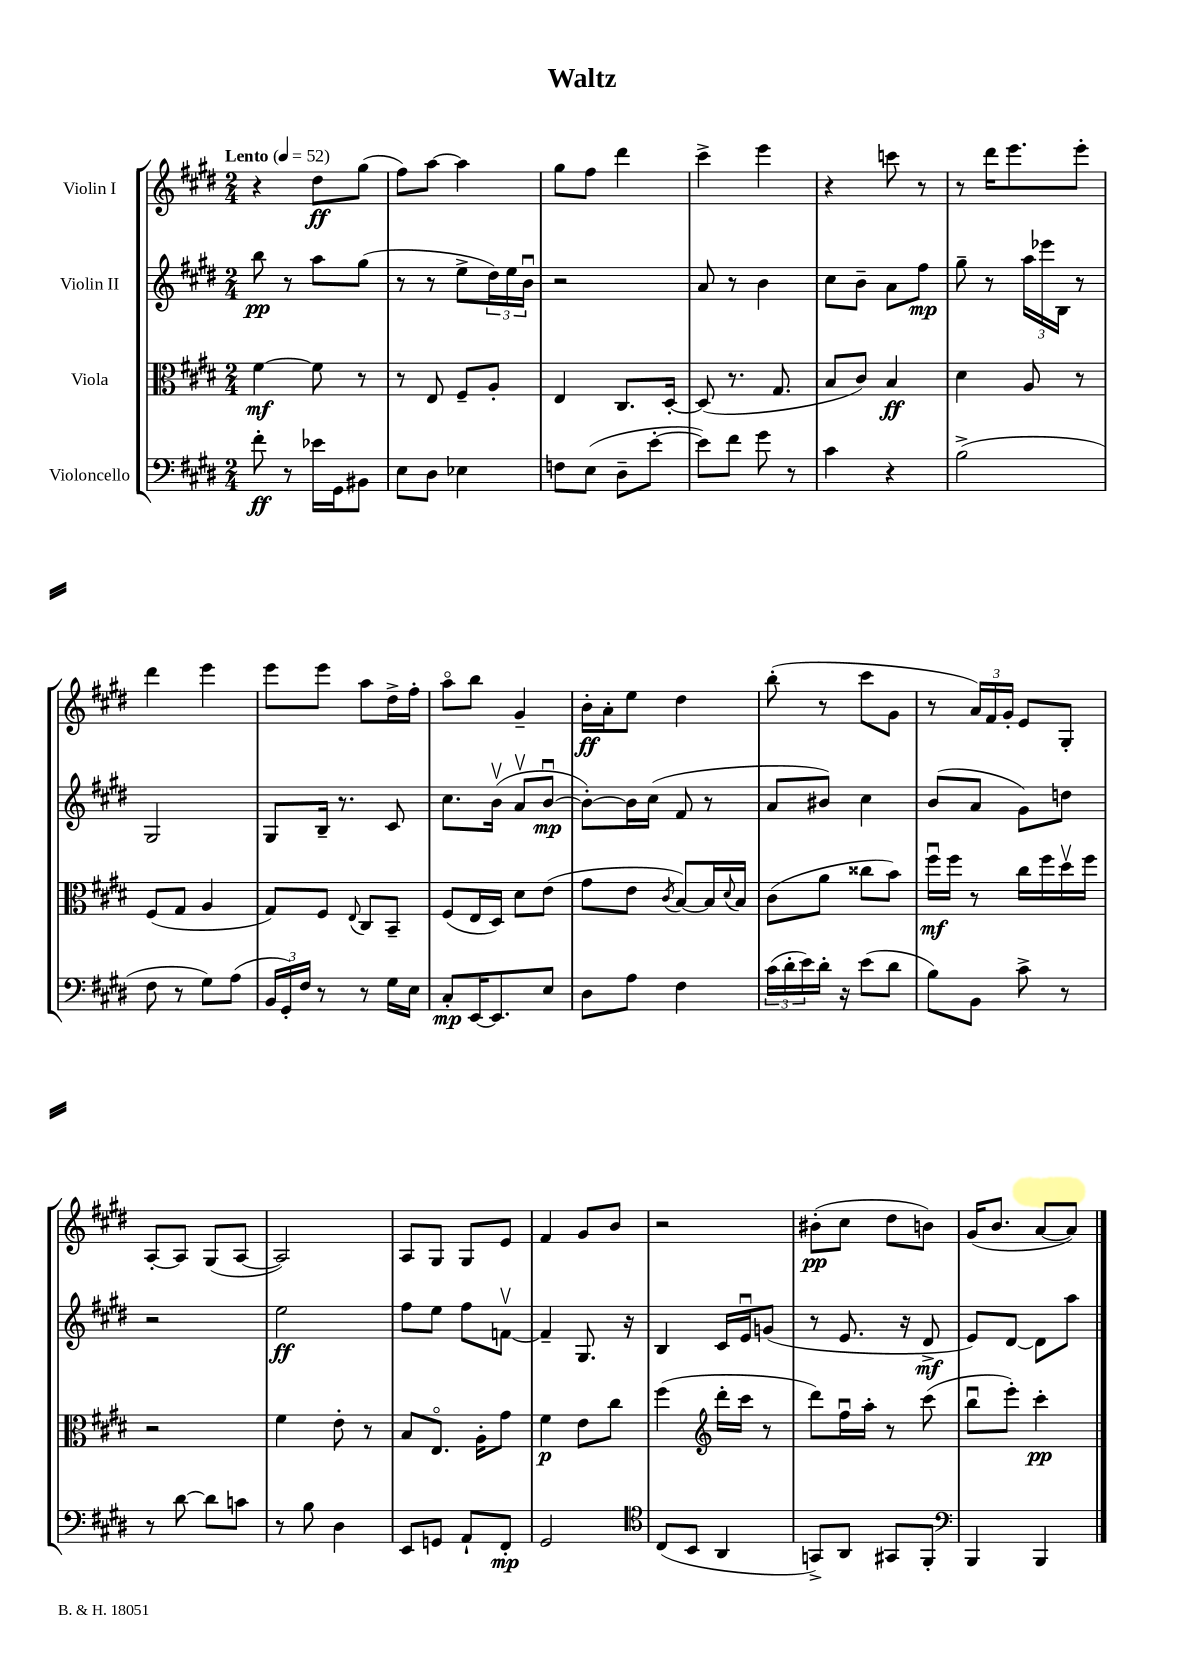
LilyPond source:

\header { title = "Waltz" }
<<
\new StaffGroup <<
\new Staff = "s0" \with { instrumentName = "Violin I" } {
    \clef treble \key e \major \numericTimeSignature \time 2/4 \tempo "Lento" 4 = 52
    r4 dis''8\ff gis''8( |
    fis''8) a''8~ a''4 |
    gis''8 fis''8 dis'''4 |
    cis'''4-> e'''4 |
    r4 c'''8 r8 |
    r8 dis'''16 e'''8. e'''8-. |
    dis'''4 e'''4 |
    e'''8 e'''8 a''8 dis''16-> fis''16-. |
    a''8\flageolet b''8 gis'4-- |
    b'16-.\ff a'16-. e''8 dis''4 |
    b''8-.( r8 cis'''8 gis'8 |
    r8 \tuplet 3/2 { a'16) fis'16 gis'16-. } e'8 gis8-. |
    a8~-. a8 gis8( a8~ |
    a2) |
    a8 gis8 gis8 e'8 |
    fis'4 gis'8 b'8 |
    r2 |
    bis'8-.\pp( cis''8 dis''8 b'8) |
    gis'16( b'8. a'8~ a'8) \bar "|." |
}
\new Staff = "s1" \with { instrumentName = "Violin II" } {
    \clef treble \key e \major \numericTimeSignature \time 2/4
    b''8\pp r8 a''8 gis''8( |
    r8 r8 e''8-> \tuplet 3/2 { dis''16) e''16 b'16\downbow } |
    r2 |
    a'8 r8 b'4 |
    cis''8 b'8-- a'8 fis''8\mp |
    gis''8-- r8 \tuplet 3/2 { a''16 ees'''16 b16 } r8 |
    gis2 |
    gis8 b16-- r8. cis'8 |
    cis''8. b'16\upbow( a'8\upbow b'8~\downbow\mp |
    b'8~-.) b'16 cis''16( fis'8 r8 |
    a'8 bis'8) cis''4 |
    b'8( a'8 gis'8) d''8 |
    r2 |
    e''2\ff |
    fis''8 e''8 fis''8 f'8~\upbow |
    f'4-- gis8. r16 |
    b4 cis'16 e'16\downbow g'8( |
    r8 e'8. r16 dis'8->\mf |
    e'8) dis'8~ dis'8 a''8 \bar "|." |
}
\new Staff = "s2" \with { instrumentName = "Viola" } {
    \clef alto \key e \major \numericTimeSignature \time 2/4
    fis'4~\mf fis'8 r8 |
    r8 e8 fis8-- a8-. |
    e4 cis8. dis16~-. |
    dis8( r8. gis8. |
    b8 cis'8) b4\ff |
    dis'4 a8 r8 |
    fis8( gis8 a4 |
    gis8) fis8 \appoggiatura { e8 } cis8 b,8-- |
    fis8( e16 dis16) dis'8 e'8( |
    gis'8 e'8 \acciaccatura { cis'8 } b8~) b16 \appoggiatura { dis'8 } b16 |
    cis'8( a'8 cisis''8 b'8) |
    fis''16\downbow\mf fis''16 r8 cis''16 fis''16 dis''16\upbow fis''16 |
    r2 |
    fis'4 e'8-. r8 |
    b8 e8.\flageolet a16-. gis'8 |
    fis'4\p e'8 cis''8 |
    fis''4( \clef treble dis'''16-. cis'''16 r8 |
    dis'''8) fis''16\downbow a''16-. r8 cis'''8( |
    b''8\downbow e'''8-.) cis'''4-.\pp \bar "|." |
}
\new Staff = "s3" \with { instrumentName = "Violoncello" } {
    \clef bass \key e \major \numericTimeSignature \time 2/4
    fis'8-.\ff r8 ees'16 gis,16 bis,8 |
    e8 dis8 ees4 |
    f8 e8( dis8-- e'8~-. |
    e'8) fis'8 gis'8 r8 |
    cis'4 r4 |
    b2->( |
    fis8 r8 gis8) a8( |
    \tuplet 3/2 { b,16 gis,16-.) fis16 } r8 r8 gis16 e16 |
    cis8-.\mp e,16~ e,8. e8 |
    dis8 a8 fis4 |
    \tuplet 3/2 { cis'16( dis'16-. e'16) } dis'16-. r16 e'8( dis'8 |
    b8) b,8 cis'8-> r8 |
    r8 dis'8~ dis'8 c'8 |
    r8 b8 dis4 |
    e,8 g,8 a,8-! fis,8-.\mp |
    gis,2 |
    \clef tenor cis8( b,8 a,4 |
    g,8->) a,8 gis,8 fis,8-. |
    \clef bass b,,4 b,,4 \bar "|." |
}
>>
>>
\layout { \context { \Score \remove "Bar_number_engraver" } }
